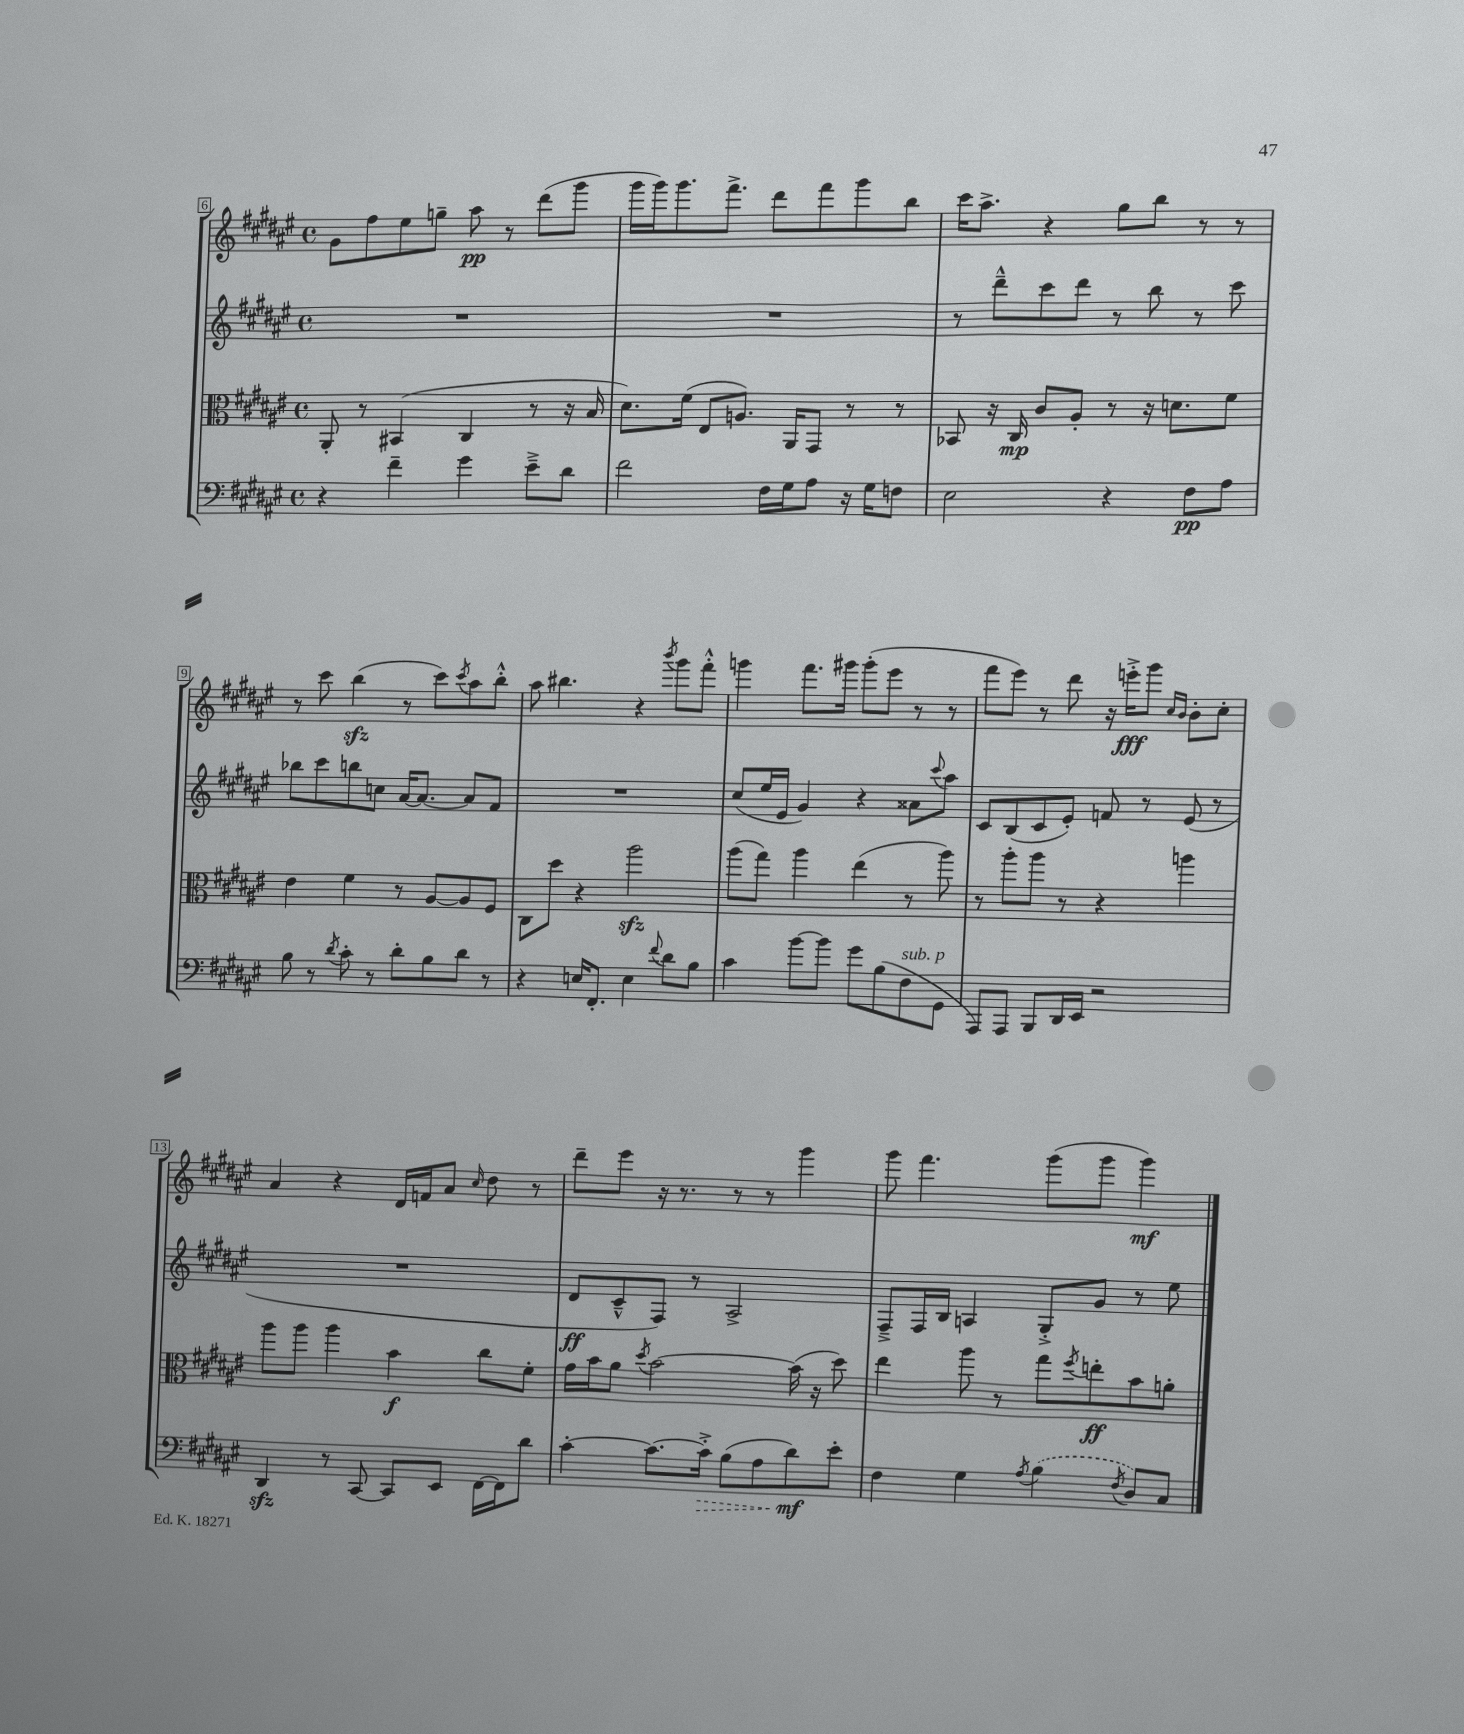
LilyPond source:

<<
\new StaffGroup <<
\new Staff = "s0" {
    \clef treble \key fis \major \defaultTimeSignature \time 4/4
    gis'8 fis''8 eis''8 g''8-- ais''8\pp r8 dis'''8( gis'''8 |
    gis'''16 gis'''16) gis'''8. fis'''8.-> dis'''8 fis'''8 gis'''8 b''8 |
    cis'''16 ais''8.-> r4 gis''8 b''8 r8 r8 |
    r8 cis'''8 b''4\sfz( r8 cis'''8) \acciaccatura { cis'''8 } ais''8 b''8-.-^ |
    ais''8 bis''4. r4 \acciaccatura { b'''8 } gis'''8 fis'''8-.-^ |
    g'''4 fis'''8. gis'''16 gis'''8-.( eis'''8 r8 r8 |
    fis'''8 eis'''8) r8 dis'''8 r16 e'''16-.->\fff gis'''8 \grace { cis''16 b'16 } b'8-. cis''8-. |
    ais'4 r4 dis'16 f'16 ais'8 \grace { cis''16 } dis''8 r8 |
    dis'''8-- eis'''8 r16 r8. r8 r8 gis'''4 |
    gis'''8 fis'''4. gis'''8( gis'''8 gis'''4\mf) \bar "|." |
}
\new Staff = "s1" {
    \clef treble \key fis \major \defaultTimeSignature \time 4/4
    R1 |
    R1 |
    r8 dis'''8---^ cis'''8 dis'''8 r8 b''8 r8 cis'''8 |
    bes''8 cis'''8 b''8 c''8 ais'16~ ais'8.~ ais'8 fis'8 |
    R1 |
    cis''8( eis''16 eis'16 gis'4) r4 aisis'8 \appoggiatura { cis'''8 } ais''8 |
    cis'8 b8( cis'8 eis'8-.) f'8 r8 eis'8( r8 |
    R1 |
    dis'8\ff cis'8---^ fis8) r8 ais2-> |
    fis8---> fis16 b16 a4 gis8-.-> gis'8 r8 eis''8 \bar "|." |
}
\new Staff = "s2" {
    \clef alto \key fis \major \defaultTimeSignature \time 4/4
    ais,8-. r8 bis,4( cis4 r8 r16 b16 |
    dis'8.) fis'16( eis8 a8.) ais,16 gis,8 r8 r8 |
    bes,8 r16 cis16\mp cis'8 ais8-. r8 r16 d'8. fis'8 |
    eis'4 fis'4 r8 ais8~ ais8 fis8 |
    cis8 dis''8 r4 ais''2\sfz |
    ais''8( gis''8) ais''4 eis''4( r8 ais''8) |
    r8 ais''8-. ais''8 r8 r4 a''4 |
    ais''8 ais''8 ais''4 b'4\f cis''8 fis'8-. |
    gis'16 b'16 ais'8 \acciaccatura { dis''8 } b'2~ b'16( r16 dis''8) |
    eis''4 ais''8 r8 gis''8 \acciaccatura { fis''8 } e''8-.\ff b'8 a'8-. \bar "|." |
}
\new Staff = "s3" {
    \clef bass \key fis \major \defaultTimeSignature \time 4/4
    r4 fis'4-- gis'4 eis'8---> dis'8 |
    fis'2 fis16 gis16 ais8 r16 gis16 f8 |
    eis2 r4 fis8\pp ais8 |
    b8 r8 \acciaccatura { dis'8 } cis'8-. r8 dis'8-. b8 dis'8 r8 |
    r4 e16 fis,8.-. e4 \appoggiatura { fis'8 } dis'8 b8 |
    cis'4 b'8~ b'8 gis'8 b8( fis8^\markup { \italic "sub. p" } gis,8 |
    ais,,8) ais,,8 b,,8 dis,16 eis,16 r2 |
    dis,4\sfz r8 cis,8~ cis,8 eis,8 fis,16~ fis,16 dis'8 |
    cis'4~-. cis'8.~ \once \override Hairpin.style = #'dashed-line cis'16-.->\> b8( ais8 dis'8\mf\!) eis'8-. |
    fis4 gis4 \acciaccatura { ais8 } \once \slurDashed b4( \acciaccatura { fis8 } dis8) cis8 \bar "|." |
}
>>
>>
\layout { \context { \Score currentBarNumber = #6 \override BarNumber.stencil = #(make-stencil-boxer 0.1 0.3 ly:text-interface::print) } }
